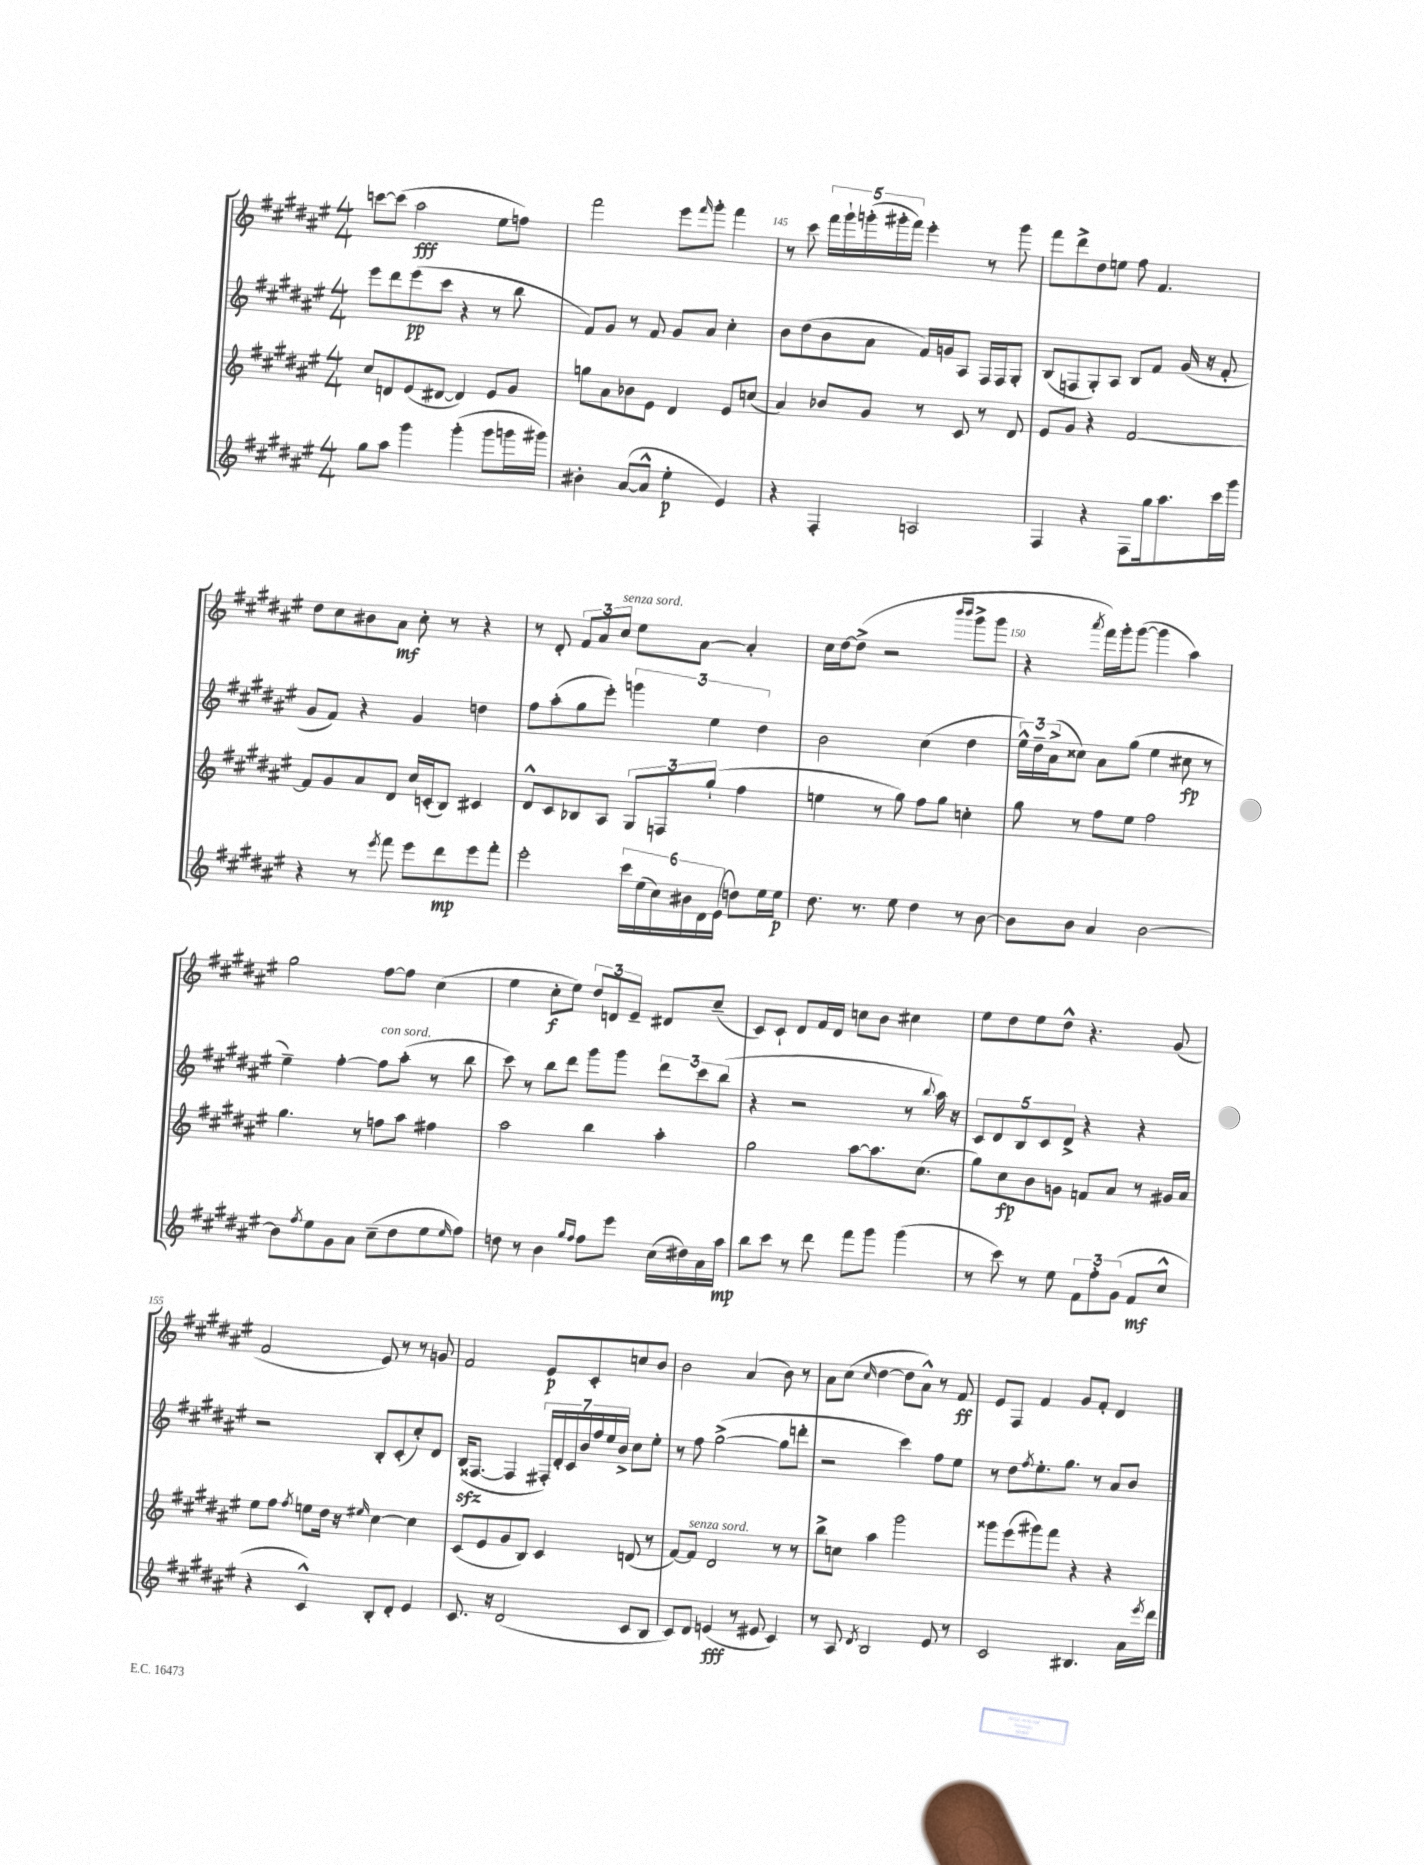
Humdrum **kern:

**kern	**dynam	**kern	**dynam	**kern	**dynam	**kern	**dynam
*part4	*part4	*part3	*part3	*part2	*part2	*part1	*part1
*staff4	*staff4	*staff3	*staff3	*staff2	*staff2	*staff1	*staff1
*clefG2	*	*clefG2	*	*clefG2	*	*clefG2	*
*k[f#c#g#d#a#e#]	*	*k[f#c#g#d#a#e#]	*	*k[f#c#g#d#a#e#]	*	*k[f#c#g#d#a#e#]	*
*M4/4	*	*M4/4	*	*M4/4	*	*M4/4	*
=143	=143	=143	=143	=143	=143	=143	=143
8gg#\L	.	8cc#/L	.	8eee#\L	.	[8cccn\L	.
8aa#\J	.	8dn/	.	8ddd#\	.	(8ccc\J]	.
4ggg#\	.	(8e#/	.	(8eee#\	pp	2aa#\	fff
.	.	[8d#X/J	.	8ccc#\J	.	.	.
(4ggg#'\	.	4d#/])	.	4r	.	.	.
8ggg#\L	.	8e#/L	.	8r	.	8ee#\L	.
16gggn\L	.	8g#/J	.	8bb\	.	8ffn\J)	.
16ggg#X\JJ)	.	.	.	.	.	.	.
=144	=144	=144	=144	=144	=144	=144	=144
4b#X'\	.	8ggn\L	.	8f#/L)	.	2fff#\	.
.	.	8a#\	.	8g#/J	.	.	.
([8a#/L	.	8b-X\	.	8r	.	.	.
8a#^^/J]	.	8e#\J	.	8f#/	.	.	.
4ee#'\	p	4d#/	.	8g#/L	.	8eee#\L	.
.	.	.	.	.	.	16qqfff#/	.
.	.	.	.	8a#/J	.	8ggg#'\J	.
4e#/)	.	8e#/L	.	4cc#'\	.	4fff#\	.
.	.	(8ccn/J	.	.	.	.	.
=145	=145	=145	=145	=145	=145	=145	=145
4r	.	4a#/)	.	8b\L	.	8r	.
.	.	.	.	(8dd#\	.	8ccc#\	.
4F#'/	.	8b-X/L	.	8b\	.	20fff#\LL	.
.	.	.	.	.	.	20ggg#`\	.
.	.	.	.	.	.	(20gggn'\	.
.	.	8g#/J	.	8a#\J	.	.	.
.	.	.	.	.	.	20ggg#X'\	.
.	.	.	.	.	.	20fff#\JJ)	.
2An/	.	8r	.	16f#/LL)	.	4eee#'\	.
.	.	.	.	16gn/J	.	.	.
.	.	8c#/	.	8A#/J	.	.	.
.	.	8r	.	16F#/LL	.	8r	.
.	.	.	.	16F#/J	.	.	.
.	.	8d#/	.	8G#'/J	.	8ggg#\	.
=146	=146	=146	=146	=146	=146	=146	=146
4F#/	.	8e#/L	.	(8B/L	.	8fff#\L	.
.	.	8g#/J	.	8Fn/	.	8ddd#^\	.
4r	.	4r	.	8G#'/)	.	8dd#\	.
.	.	.	.	8A#/J	.	8een\J	.
8F#\L	.	[2f#/	.	8B/L	.	8ff#\	.
16gg#\k	.	.	.	8f#/J	.	4.f#/	.
8.aa#\	.	.	.	.	.	.	.
.	.	.	.	(16g#/	.	.	.
.	.	.	.	16r	.	.	.
16ccc#\L	.	.	.	8f#'/	.	.	.
16ggg#\JJ	.	.	.	.	.	.	.
!!LO:LB:g=z
=147	=147	=147	=147	=147	=147	=147	=147
4r	.	8f#/L]	.	8g#/L	.	8dd#\L	.
.	.	8g#/	.	8f#/J)	.	8cc#\	.
8r	.	8a#/	.	4r	.	8b#X\	.
8qeee#/	.	.	.	.	.	.	.
8fff#\	.	8d#/J	.	.	.	8a#\J	mf
8eee#\L	.	16cc#/LL	.	4g#/	.	8cc#'\	.
.	.	(16cn'/J	.	.	.	.	.
8ddd#\	mp	8B/J)	.	.	.	8r	.
8eee#\	.	4c#X/	.	4ddn\	.	4r	.
8fff#'\J	.	.	.	.	.	.	.
=148	=148	=148	=148	=148	=148	=148	=148
2eee#'\	.	8d#^^/L	.	8ff#\L	.	8r	.
.	.	8c#/	.	(8aa#'\	.	8d#'/	.
.	.	8B-X/	.	8gg#\	.	12f#/L	.
.	.	.	.	.	.	12a#/	.
.	.	8A#/J	.	8eee#'\J)	.	.	.
!	!	!	!	!	!	!LO:TX:a:i:t=senza sord.	!
.	.	.	.	.	.	12cc#/J	.
24ccc#\LL	.	12G#/L	.	6gggn\	.	8ee#\L	.
(24ee#\	.	.	.	.	.	.	.
24cc#\)	.	12Fn/	.	.	.	.	.
24b#X\	.	.	.	.	.	[8a#\J	.
24d#\	.	(12gg#`/J	.	6ee#\	.	.	.
(24e#\JJ	.	.	.	.	.	.	.
8ddn\L)	.	4ff#\	.	.	.	4a#'/]	.
.	.	.	.	6dd#\	.	.	.
16ee#\L	.	.	.	.	.	.	.
16ee#\JJ	p	.	.	.	.	.	.
=149	=149	=149	=149	=149	=149	=149	=149
8.dd#\	.	4een\	.	2b\	.	16cc#\LL	.
.	.	.	.	.	.	[16dd#\J	.
.	.	.	.	.	.	(8dd#^\J]	.
8.r	.	.	.	.	.	.	.
.	.	8r	.	.	.	2r	.
8ee#\	.	8gg#\)	.	.	.	.	.
4dd#\	.	8ff#\L	.	(4cc#\	.	.	.
.	.	8gg#\J	.	.	.	.	.
.	.	.	.	.	.	16qqbbb/LL	.
.	.	.	.	.	.	16qqbbb/JJ	.
8r	.	4ccn'\	.	4dd#\	.	8ggg#^\L	.
[8b\	.	.	.	.	.	8ggg#\J	.
=150	=150	=150	=150	=150	=150	=150	=150
8b\L]	.	8gg#\	.	24ee#^^\LL)	.	4r	.
.	.	.	.	24dd#~\	.	.	.
.	.	.	.	(24a#^\J	.	.	.
8b\J	.	8r	.	8cc##X\J)	.	.	.
.	.	.	.	.	.	8qaaa#/	.
4a#/	.	8ff#\L	.	8a#\L	.	16fff#\LL)	.
.	.	.	.	.	.	16ggg#'\J	.
.	.	8ee#\J	.	(8gg#\J	.	([8ggg#\J	.
[2b\	.	2ff#\	.	4ee#\	.	4ggg#\]	.
.	.	.	.	8cc#X\	fp	4aa#\)	.
.	.	.	.	8r	.	.	.
!!LO:LB:g=z
=151	=151	=151	=151	=151	=151	=151	=151
8b\L]	.	4.gg#\	.	4ee#~\)	.	2gg#\	.
8qff#/	.	.	.	.	.	.	.
8ee#\	.	.	.	.	.	.	.
8g#\	.	.	.	[4ff#'\	.	.	.
8a#\J	.	8r	.	.	.	.	.
!	!	!	!	!LO:TX:a:i:t=con sord.	!	!	!
(8cc#~\L	.	8ffn\L	.	8ff#\L]	.	[8ff#\L	.
8dd#\	.	8aa#\J	.	(8aa#'\J	.	8ff#\J]	.
8ee#\	.	4ff#X\	.	8r	.	(4cc#\	.
16qqee#/	.	.	.	.	.	.	.
8ff#\J)	.	.	.	8bb\	.	.	.
=152	=152	=152	=152	=152	=152	=152	=152
8ddn\	.	2aa#\	.	8ccc#\)	.	4ee#\	.
8r	.	.	.	8r	.	.	.
4b\	.	.	.	8bb\L	.	8cc#'\L	f
.	.	.	.	8ddd#\J	.	8ee#\J)	.
16qqgg#/LL	.	.	.	.	.	.	.
16qqff#/JJ	.	.	.	.	.	.	.
8ff#\L	.	4bb\	.	8ggg#\L	.	12dd#/L	.
.	.	.	.	.	.	12dn/	.
8eee#\J	.	.	.	8ggg#\J	.	.	.
.	.	.	.	.	.	12e#~/J	.
(16cc#\LL	.	4aa#'\	.	12ddd#\L	.	8d#X/L	.
16dd#X\)	.	.	.	.	.	.	.
.	.	.	.	12ccc#\	.	.	.
16a#\	.	.	.	.	.	(8cc#~/J	.
.	.	.	.	(12bb\J	.	.	.
16aa#\JJ	mp	.	.	.	.	.	.
=153	=153	=153	=153	=153	=153	=153	=153
8bb\L	.	2gg#\	.	4r	.	8c#/L)	.
8ccc#\J	.	.	.	.	.	8c#`/J	.
8r	.	.	.	2r	.	8d#/L	.
8ddd#\	.	.	.	.	.	16f#/L	.
.	.	.	.	.	.	16d#/JJ	.
8fff#\L	.	[8aa#\L	.	.	.	8ccn\L	.
8ggg#\J	.	8.aa#\]	.	.	.	8b\J	.
(4ggg#\	.	.	.	8r	.	4cc#X\	.
.	.	(8.cc#\J	.	.	.	.	.
.	.	.	.	8qqbb/	.	.	.
.	.	.	.	16aa#\)	.	.	.
.	.	.	.	16r	.	.	.
=154	=154	=154	=154	=154	=154	=154	=154
8r	.	8gg#\L)	.	10c#/L	.	8ee#\L	.
.	.	.	.	10d#/	.	.	.
8ccc#\)	.	8cc#\	fp	.	.	8dd#\	.
.	.	.	.	10B/	.	.	.
8r	.	8b\	.	.	.	8ee#\	.
.	.	.	.	10c#/	.	.	.
8ee#\	.	8gn\J	.	.	.	8dd#^^\J	.
.	.	.	.	10d#^/J	.	.	.
12f#\L	.	8fn/L	.	4r	.	4.r	.
12ff#'\	.	.	.	.	.	.	.
.	.	8a#/J	.	.	.	.	.
(12g#\J	.	.	.	.	.	.	.
8f#/L	mf	8r	.	4r	.	.	.
8cc#^^/J	.	16g#X/LL	.	.	.	(8g#/	.
.	.	16a#/JJ	.	.	.	.	.
!!LO:LB:g=z
=155	=155	=155	=155	=155	=155	=155	=155
4r	.	8ee#\L	.	2r	.	2f#/	.
.	.	8ff#\J	.	.	.	.	.
.	.	8qff#/	.	.	.	.	.
4c#^^/)	.	8een\L	.	.	.	.	.
.	.	16dd#\Jk	.	.	.	.	.
.	.	16r	.	.	.	.	.
.	.	16qqee#X/	.	.	.	.	.
8B'/L	.	[4cc#\	.	8B'/L	.	8e#/)	.
8d#'/J	.	.	.	(8c#'/	.	8r	.
4e#/	.	4cc#\]	.	8cc#'/)	.	8r	.
.	.	.	.	8d#/J	.	8gn/	.
=156	=156	=156	=156	=156	=156	=156	=156
8.c#/	.	(8c#/L	.	(16Bzz/KL	.	2f#/	.
.	.	.	.	[8.F##X/J	.	.	.
.	.	8e#/	.	.	.	.	.
16r	.	.	.	.	.	.	.
(2d#/	.	8g#/	.	4F##/]	.	.	.
.	.	8B/J)	.	.	.	.	.
.	.	4c#/	.	28F#X'/LL)	.	8e#/L	p
.	.	.	.	28d#'/	.	.	.
.	.	.	.	28c#/	.	.	.
.	.	.	.	28b/	.	.	.
.	.	.	.	.	.	8c#'/	.
.	.	.	.	28ff#/	.	.	.
.	.	.	.	28ee#/	.	.	.
.	.	.	.	28b^/JJ	.	.	.
8c#/L	.	(8dn/	.	8cc#\L	.	8ccn/	.
8B/J	.	8r	.	8ee#'\J	.	8b/J	.
=157	=157	=157	=157	=157	=157	=157	=157
8c#/L)	.	[8f#/L)	.	8r	.	2b\	.
!	!	!LO:TX:a:i:t=senza sord.	!	!	!	!	!
8d#/J	.	8f#/J]	.	8ff#\	.	.	.
(4en/	fff	2d#/	.	([2gg#^\	.	.	.
8r	.	.	.	.	.	(4a#/	.
8e#X/	.	.	.	.	.	.	.
4c#/)	.	8r	.	8gg#\L]	.	8b\)	.
.	.	8r	.	8dddn'\J	.	8r	.
=158	=158	=158	=158	=158	=158	=158	=158
8r	.	8bb^\L	.	2r	.	8a#\L	.
8A#/	.	8ccn\J	.	.	.	(8cc#\J	.
8qd#/	.	.	.	.	.	16qqcc#/	.
2B/	.	4aa#\	.	.	.	[4dd#\	.
.	.	2ggg#\	.	4ccc#\)	.	8dd#\L]	.
.	.	.	.	.	.	8a#^^\J)	.
8e#/	.	.	.	8ff#\L	.	8r	.
8r	.	.	.	8ee#\J	.	8f#/	ff
=159	=159	=159	=159	=159	=159	=159	=159
2c#/	.	8ggg##X\L	.	8r	.	8e#/L	.
.	.	(8eee#\	.	8dd#\L	.	8F#/J	.
.	.	.	.	8qff#/	.	.	.
.	.	8ggg#X\)	.	8.ee#'\	.	4f#/	.
.	.	8fff#\J	.	.	.	.	.
.	.	.	.	8.gg#\J	.	.	.
4.B#X/	.	4r	.	.	.	8g#/L	.
.	.	.	.	8r	.	8f#'/J	.
.	.	4r	.	8a#/L	.	4d#/	.
16a#\LL	.	.	.	8b/J	.	.	.
8qeee#/	.	.	.	.	.	.	.
16ddd#\JJ	.	.	.	.	.	.	.
==	==	==	==	==	==	==	==
*-	*-	*-	*-	*-	*-	*-	*-
